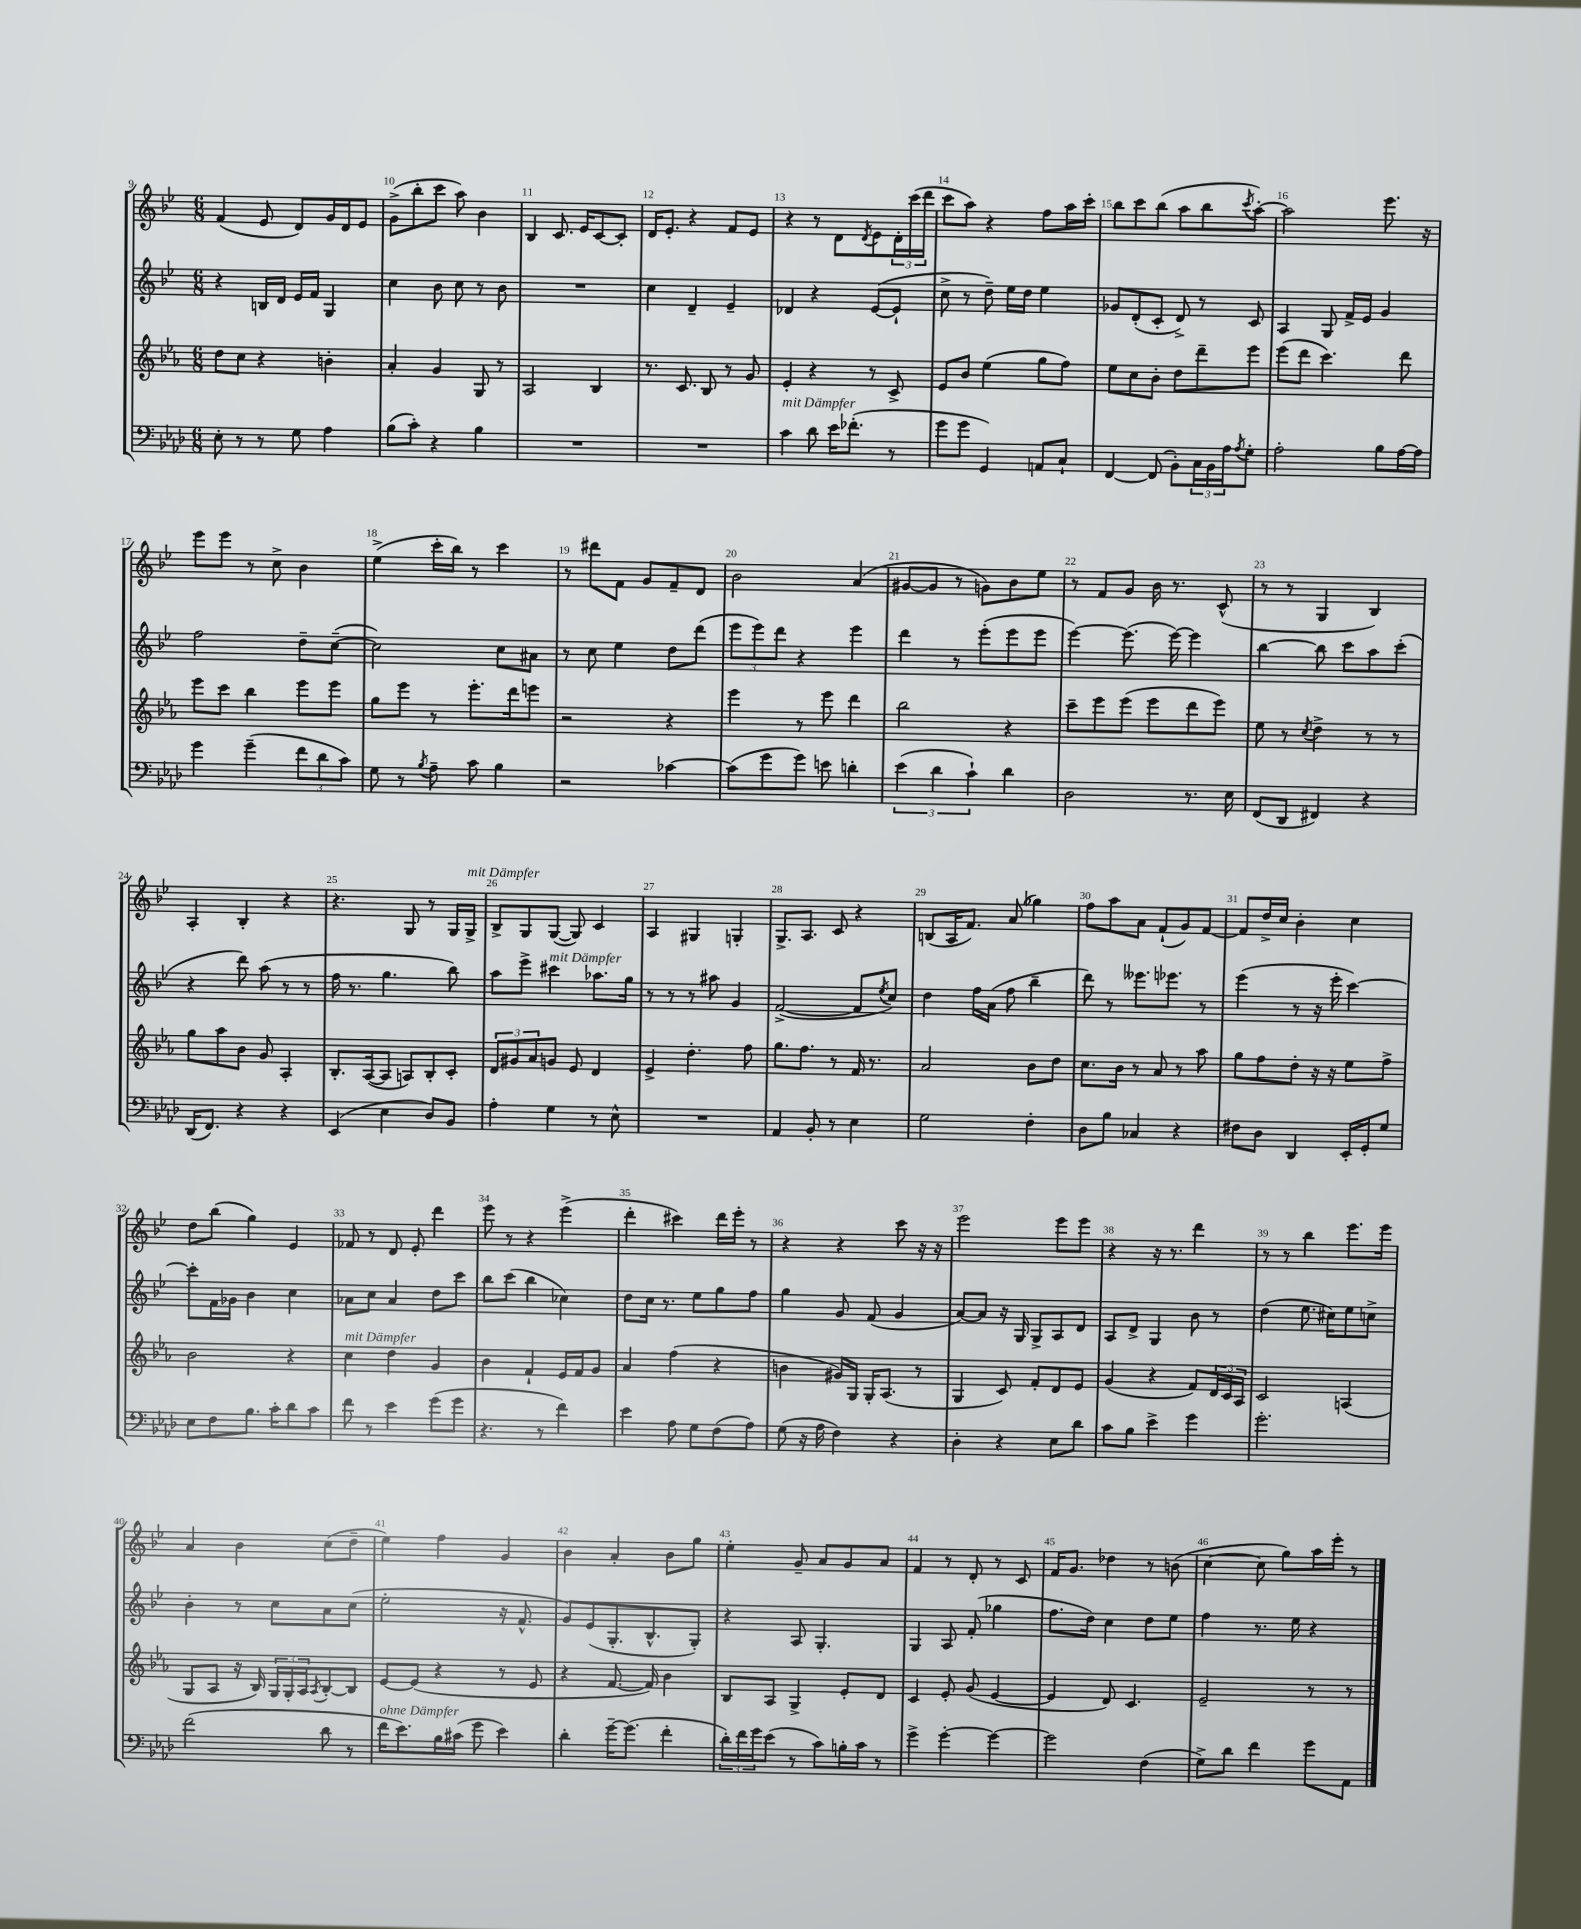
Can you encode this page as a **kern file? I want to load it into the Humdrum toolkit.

**kern	**kern	**kern	**kern
*staff4	*staff3	*staff2	*staff1
*clefF4	*clefG2	*clefG2	*clefG2
*k[b-e-a-d-]	*k[b-e-a-]	*k[b-e-]	*k[b-e-]
*M6/8	*M6/8	*M6/8	*M6/8
8E-'	8dd	4r	(4f
8r	8cc	.	.
8r	4r	16B	8e-
.	.	16d	.
8G	.	16e-	8d)
.	.	16f	.
4A-	4b'	4G	16g
.	.	.	16d
.	.	.	8e-
=	=	=	=
(8B-	4a-'	4cc	(8g^
8c')	.	.	8bb-'
4r	4g	8b-	8ccc
.	.	8cc	8aa)
4B-	8G	8r	4b-
.	8r	8b-	.
=	=	=	=
2.r	2A-	2.r	4B-
.	.	.	8.c
.	.	.	16e-
.	4B-	.	[8c
.	.	.	8c']
=	=	=	=
2.r	8.r	4cc	16d
.	.	.	8.e-'
.	8.c	.	.
.	.	4d~	4r
.	8B-	.	.
.	8r	4e-~	8f
.	8g	.	8e-
=	=	=	=
4c	4e-'	4d-	4r
8d-	4r	4r	8r
16e-	.	.	8d
(8.f-'	.	.	.
.	.	.	8qd
.	8r	([8e-	8e-
8r	8c^	8e-`]	24d'
.	.	.	(24ccc
.	.	.	24ddd
=	=	=	=
8g	8e-	8cc^	8ccc
8g	8b-	8r	8aa)
4GG)	(4ee-	8dd~)	4r
.	.	16ee-	.
.	.	16dd	.
8AA	8gg	4ee-	8ff
8C`	8ff)	.	16aa
.	.	.	16ccc'
=	=	=	=
[4FF	8ee-	8g-	8bb-
.	8cc	(8d'	8ccc
(8FF]	8b-'	8c'	(8bb-
8BB-')	8dd	8d^)	8aa
24C	8ddd~	8r	8bb-
24BB-	.	.	.
24A-	.	.	.
8qA-	.	.	8qccc
8G'	8eee-	8c	[8aa')
=	=	=	=
2A-'	(8eee-	4A	2aa]
.	8ddd	.	.
.	4.ccc)	8G	.
.	.	16f^	.
.	.	16e-	.
8B-	.	4g	8.eee-
[16A-	8ddd	.	.
16A-]	.	.	16r
=	=	=	=
4g	8eee-	2ff	8eee-
.	8ccc	.	8eee-
(4g~	4bb-	.	8r
.	.	.	8cc^
12f	8eee-	8dd~	4b-
12d-	.	.	.
.	8eee-	([8cc~	.
12c)	.	.	.
=	=	=	=
8G	8gg	2cc])	(4ee-^
8r	8eee-	.	.
8qB-	.	.	.
8A-~	8r	.	16ccc'
.	.	.	16bb-)
8c	8.eee-'	.	8r
4B-	.	8cc	4ccc
.	16ddd	.	.
.	8eee	8a#	.
=	=	=	=
2r	2r	8r	8r
.	.	8cc	8ddd#
.	.	4ee-	8f
.	.	.	8g
[4c-	4r	8dd	8f~
.	.	(8ddd	8d
=	=	=	=
(8c-]	4eee-	12eee-	2b-
.	.	12eee-)	.
8g	.	.	.
.	.	12ddd	.
8g)	8r	4r	.
8e	8eee-	.	.
4d'	4ddd	4eee-	(4a
=	=	=	=
(6e-	2bb-	4ddd	[8g#
.	.	.	8g#]
6d-	.	.	.
.	.	8r	8r
6c`)	.	.	.
.	.	(8eee-'	8g)
4d-	4r	8eee-	8b-
.	.	8eee-	8ee-
=	=	=	=
2D-	8ccc~	[4eee-)	8r
.	8eee-	.	8f
.	(8eee-	(8.eee-]	8g
.	8eee-	.	16b-
.	.	[16eee-)	8.r
8.r	8ddd	4eee-]	.
.	8eee-)	.	(8c^^
16E-	.	.	.
=	=	=	=
(8FF	8ee-	[4bb-	8r
8DD-	8r	.	8r
.	8qcc	.	.
4FF#)	4dd^	8bb-]	4G
.	.	8ccc	.
4r	8r	8aa	4B-)
.	8r	(8ccc'	.
=	=	=	=
(16DD-	8gg	4r	4A'
8.FF)	.	.	.
.	8aa-	.	.
4r	8b-	8ddd)	4B-'
.	8g	(8aa	.
4r	4A-'	8r	4r
.	.	8r	.
=	=	=	=
(4EE-	8.B-'	16ff	4.r
.	.	8.r	.
.	([16A-	.	.
4E-	8A-]	4.gg	.
.	8A)	.	8G
8D-)	8B-'	.	8r
8BB-	8c'	8bb-)	16G
.	.	.	16G^
=	=	=	=
4A-'	12d	8aa	8B-^
.	12g#	.	.
.	.	8eee-^	8G
.	12a-	.	.
4G	8g	4ccc#	([8G
.	8e-	.	8G])
8r	4d	8.aa-	4c
8E-^^	.	.	.
.	.	16gg	.
=	=	=	=
2.r	4e-^	8r	4A
.	.	8r	.
.	4.dd'	8r	4G#
.	.	8aa#	.
.	.	4g	4G'
.	8ff	.	.
=	=	=	=
4AA-	8.gg	([2f^	8.G^
.	8.ff	.	8.A
8BB-'	.	.	.
8r	8r	.	8c
4E-	16f	8f]	4r
.	8.r	.	.
.	.	8qee-	.
.	.	8cc)	.
=	=	=	=
2G	2a-	4dd	(8B
.	.	.	16A
.	.	.	8.f)
.	.	16ff	.
.	.	(16a	.
.	.	8ff	(8a
4F'	8b-	4bb-~	4gg-)
.	8dd	.	.
=	=	=	=
8D-	8.cc	8ddd)	8ff
8B-	.	8r	8aa
.	16b-	.	.
4C-	8r	8.eee--	8a
.	8a-	.	(8f`
.	.	8.eee-	.
4r	8r	.	8g)
.	8aa-	8r	[8f
=	=	=	=
8F#	8gg	(4eee-	8f]
8D-	8ff	.	16dd^
.	.	.	16cc
4DD-	8dd'	8r	4b-'
.	16r	16r	.
.	16r	16eee-'	.
16EE-'	8ee-	[4ccc)	4cc
16GG'	.	.	.
8G	8ff^	.	.
=	=	=	=
8E-	2b-	8ccc']	8dd
8F	.	16f	(8bb-
.	.	16g-	.
8.B-	.	4b-	4gg)
16c'	.	.	.
8d-	4r	4cc	4e-
8c	.	.	.
=	=	=	=
8f	4cc	8a-	8f-
8r	.	8cc	8r
4e-	4dd	4a-	8d
.	.	.	8e-'
(8g	4g	8dd	4ddd
8g	.	8ccc	.
=	=	=	=
4.r	4b-	8bb-	8eee-
.	.	(8ccc	8r
.	4f`	4bb-	4r
8r	.	.	.
4f)	16e-	4cc-)	(4eee-^
.	16f	.	.
.	8g	.	.
=	=	=	=
4e-	4a-	8dd	4ddd'
.	.	16cc	.
.	.	8.r	.
8A-	(4ff	.	4ccc#)
8G	.	8ee-	.
(8F	4r	8gg	16ddd
.	.	.	16eee-'
8A-)	.	8ff	8r
=	=	=	=
(8G	4b	4gg	4r
16r	.	.	.
16A-	.	.	.
4F)	16g#)	8g	4r
.	16G	.	.
.	16G'	(8f	.
.	(8.A-	.	.
4r	.	4g	8ccc
.	8r	.	16r
.	.	.	16r
=	=	=	=
4D-'	4G	[8a)	2eee-
.	.	8a]	.
4r	8c)	16r	.
.	.	16G	.
.	8f'	8G^	.
8E-	8d	8A	8eee-
8d-	8e-	8d	8eee-
=	=	=	=
8c	(4g	8A	4r
8B-	.	8d^	.
4e-^	4r	4G	16r
.	.	.	8.r
4g	8f)	8b-	4ddd
.	24d	8r	.
.	24c	.	.
.	24A-	.	.
=	=	=	=
2.g'	2c	(4dd	8r
.	.	.	8r
.	.	8.ee-	4bb-
.	.	16cc#)	.
.	(4A	8ee-	8.eee-
.	.	8cc^	.
.	.	.	16eee-
=	=	=	=
(2f	8G	4b-'	4a
.	8A-	.	.
.	16r	8r	4b-
.	16B-)	.	.
.	24G	8cc	.
.	24G'	.	.
.	24A-	.	.
.	8qA-	.	.
8d-	[8B-'	8a	(8cc
8r	8B-]	(8cc	8dd~
=	=	=	=
16f	[8e-	2ee-'	4ee-)
8.e-)	.	.	.
.	(8e-]	.	.
16B-	4r	.	4ff
(16c#	.	.	.
8g	.	.	.
4e-)	8r	16r	4g
.	.	8.f^^	.
.	8e-	.	.
=	=	=	=
4d-'	4r	8g)	4b-
.	.	(8e-	.
[16g~	[8.f	8.G'	4a'
(8.g]	.	.	.
.	16f])	8.B-^^	.
4f'	4b-	.	8b-
.	.	8G')	8gg
=	=	=	=
24d-')	8B-	4r	4ee-'
24f	.	.	.
24g	.	.	.
(8e-	8A-	.	.
8r	4G^	8A	8g~
8c)	.	4.G'	8a
16B'	8e-'	.	8g
16c	.	.	.
8r	8d	.	8a
=	=	=	=
4g^	4c	4G	4f
[4g'	8e-'	8A	8r
.	(8g	(8f'	8d'
4g_	[4e-	4gg-	8r
.	.	.	8c
=	=	=	=
2g]	4e-]	8.ff	16f
.	.	.	8.g
.	.	16dd)	.
.	8d)	4cc	4dd-
.	4.c	.	.
(4F	.	8dd	8r
.	.	8ee-	(8b
=	=	=	=
8G^)	2e-~	4ff	[4cc
8d-	.	.	.
4f	.	8.r	8cc]
.	.	.	8gg)
.	.	16ee-	.
8g	8r	4r	16aa
.	.	.	16eee-'
8AA-	8r	.	8r
==	==	==	==
*-	*-	*-	*-
